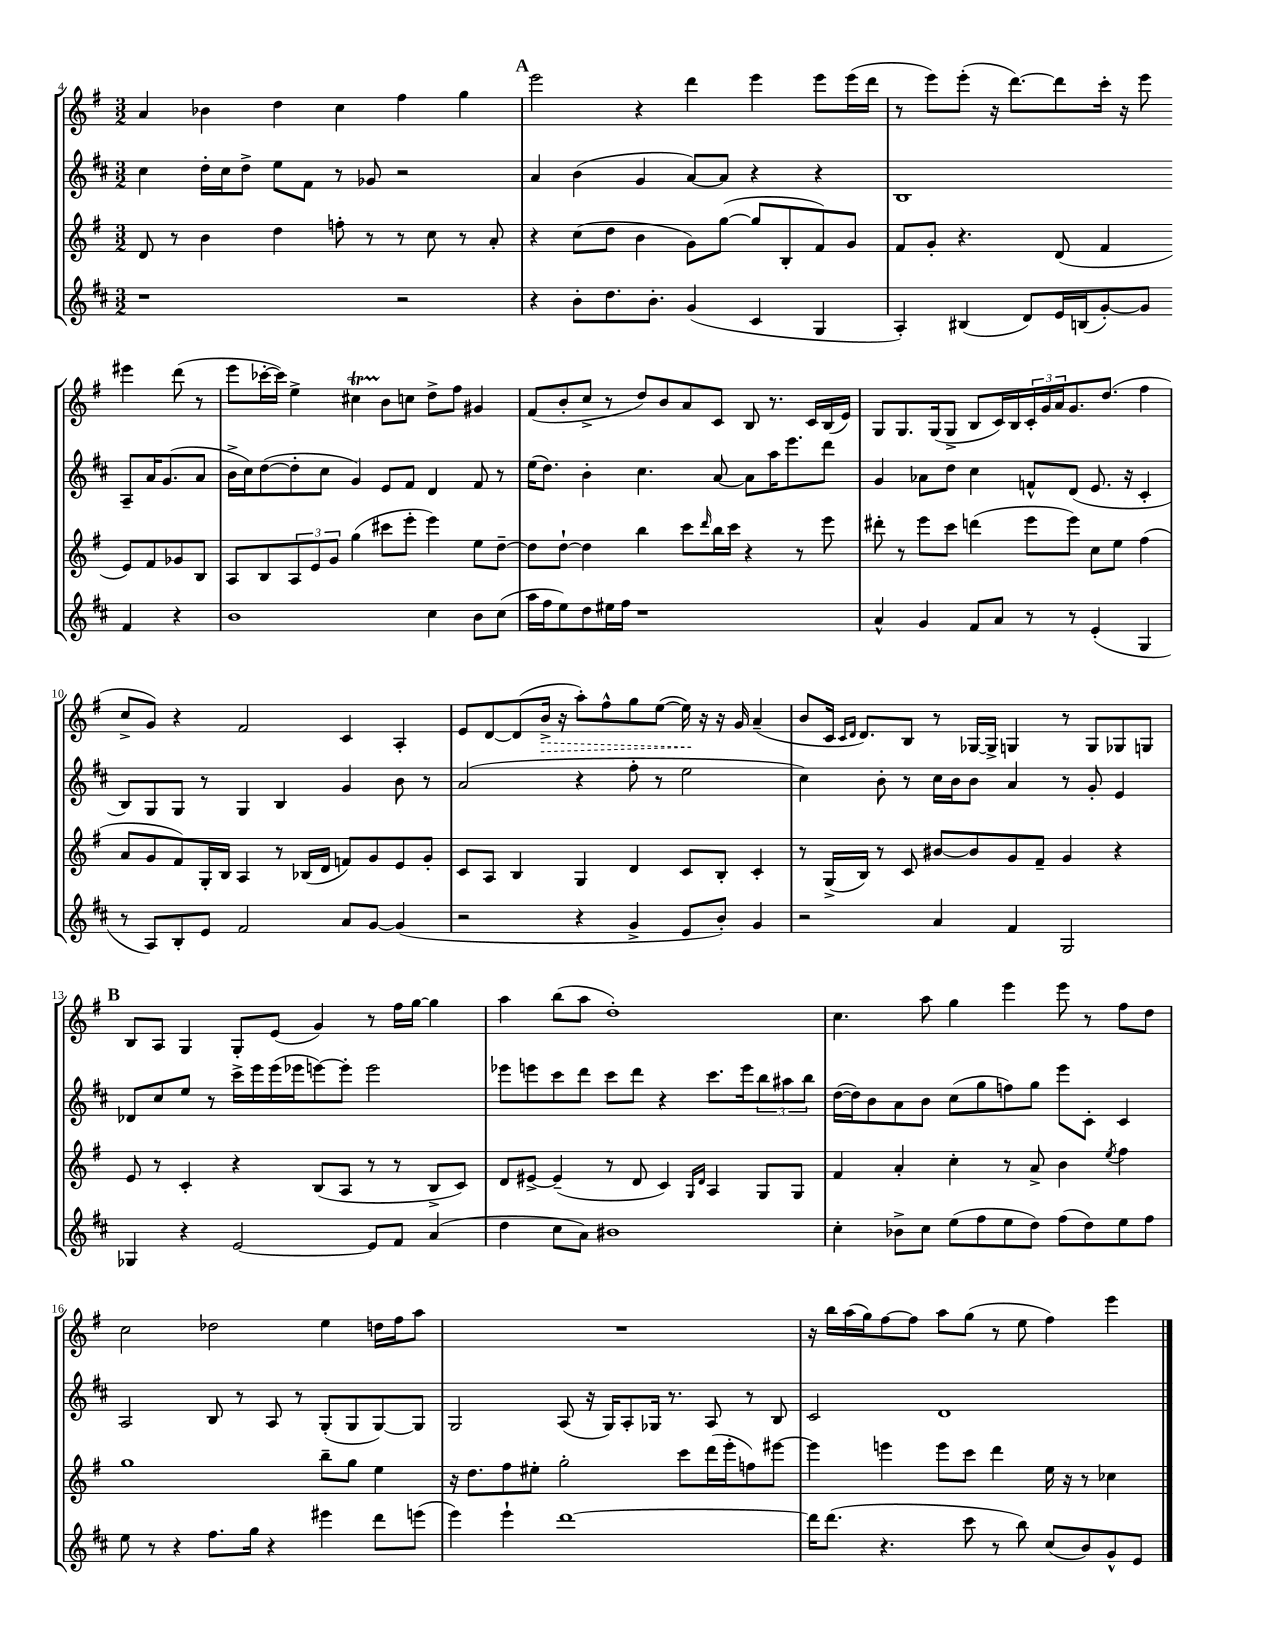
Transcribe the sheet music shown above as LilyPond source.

<<
\new StaffGroup <<
\new Staff = "s0" {
    \clef treble \key g \major \numericTimeSignature \time 3/2
    a'4 bes'4 d''4 c''4 fis''4 g''4 |
    \mark \markup { \bold "A" } e'''2 r4 d'''4 e'''4 e'''8 e'''16( d'''16 |
    r8 e'''8) e'''8-.( r16 d'''8.~) d'''8 c'''16-. r16 e'''8 eis'''4 d'''8( r8 |
    e'''8 ces'''16~-. ces'''16) e''4-> cis''4\startTrillSpan b'8\stopTrillSpan c''8 d''8-> fis''8 gis'4 |
    fis'8( b'8-. c''8-> r8 d''8) b'8 a'8 c'8 b8 r8. c'16 b16( e'16) |
    g8 g8. g16( g8-> b8 c'16) b16 \tuplet 3/2 { c'16-. g'16 a'16 } g'8. d''8.( fis''4 |
    c''8-> g'8) r4 fis'2 c'4 a4-. |
    e'8 d'8~ d'8( \once \override Hairpin.style = #'dashed-line b'16->\> r16 a''8-.) fis''8-^ g''8 e''8~( e''16\!) r16 r16 g'16 a'4--( |
    b'8 c'16 \grace { c'16 d'16 } d'8.) b8 r8 ges16~ ges16-> g4 r8 g8 ges8 g8 |
    \mark \markup { \bold "B" } b8 a8 g4 g8-. e'8( g'4) r8 fis''16 g''16~ g''4 |
    a''4 b''8( a''8 d''1-.) |
    c''4. a''8 g''4 e'''4 e'''8 r8 fis''8 d''8 |
    c''2 des''2 e''4 d''16 fis''16 a''8 |
    R1. |
    r16 b''16 a''16( g''16) fis''8~ fis''8 a''8 g''8( r8 e''8 fis''4) e'''4 \bar "|." |
}
\new Staff = "s1" {
    \clef treble \key d \major \numericTimeSignature \time 3/2
    cis''4 d''16-. cis''16 d''8-> e''8 fis'8 r8 ges'8 r2 |
    \mark \markup { \bold "A" } a'4 b'4( g'4 a'8~) a'8 r4 r4 |
    b1 a8-- a'16 g'8.( a'8 |
    b'16-> cis''16) d''8~( d''8-. cis''8 g'4) e'8 fis'8 d'4 fis'8 r8 |
    e''16( d''8.) b'4-. cis''4. a'8~ a'8 a''16 e'''8. d'''8 |
    g'4 aes'8 d''8 cis''4 f'8-^ d'8( e'8. r16 cis'4-. |
    b8) g8 g8 r8 g4 b4 g'4 b'8 r8 |
    a'2( r4 fis''8-. r8 e''2 |
    cis''4) b'8-. r8 cis''16 b'16 b'8 a'4 r8 g'8-. e'4 |
    \mark \markup { \bold "B" } des'8 cis''8 e''8 r8 cis'''16-> e'''16 e'''16( ees'''16 e'''8~) e'''8-. e'''2 |
    ees'''8 e'''8 cis'''8 d'''8 cis'''8 d'''8 r4 cis'''8. e'''16 \tuplet 3/2 { b''8 ais''8 b''8 } |
    d''16~( d''16) b'8 a'8 b'8 cis''8( g''8 f''8) g''8 e'''8 cis'8-. cis'4 |
    a2 b8 r8 a8 r8 g8-.( g8 g8~) g8 |
    g2 a8( r16 g16) a8-. ges16 r8. a8 r8 b8 |
    cis'2 d'1 \bar "|." |
}
\new Staff = "s2" {
    \clef treble \key g \major \numericTimeSignature \time 3/2
    d'8 r8 b'4 d''4 f''8-. r8 r8 c''8 r8 a'8-. |
    \mark \markup { \bold "A" } r4 c''8( d''8 b'4 g'8) g''8~( g''8 b8-. fis'8) g'8 |
    fis'8 g'8-. r4. d'8( fis'4 e'8) fis'8 ges'8 b8 |
    a8 b8 \tuplet 3/2 { a8 e'8 g'8 } g''4( cis'''8 e'''8-. e'''4) e''8 d''8~-- |
    d''8 d''8~-! d''4 b''4 c'''8 \grace { d'''16 } b''16 c'''16 r4 r8 e'''8 |
    dis'''8-. r8 e'''8 c'''8 d'''4( e'''8 e'''8) c''8 e''8 fis''4( |
    a'8 g'8 fis'8) g16-. b16 a4 r8 bes16( d'16 f'8) g'8 e'8 g'8-. |
    c'8 a8 b4 g4 d'4 c'8 b8-. c'4-. |
    r8 g16->( b16) r8 c'8 bis'8~ bis'8 g'8 fis'8-- g'4 r4 |
    \mark \markup { \bold "B" } e'8 r8 c'4-. r4 b8( a8 r8 r8 b8-> c'8) |
    d'8 eis'8~-> eis'4--( r8 d'8 c'4) \grace { g16 d'16 } a4 g8 g8 |
    fis'4 a'4-. c''4-. r8 a'8-> b'4 \acciaccatura { e''8 } fis''4 |
    g''1 b''8-- g''8 e''4 |
    r16 d''8. fis''8 eis''8-. g''2-. c'''8 d'''16( e'''16-. f''8) eis'''8~ |
    eis'''4 e'''4 e'''8 c'''8 d'''4 e''16 r16 r8 ces''4 \bar "|." |
}
\new Staff = "s3" {
    \clef treble \key d \major \numericTimeSignature \time 3/2
    r1 r2 |
    \mark \markup { \bold "A" } r4 b'8-. d''8. b'8.-. g'4( cis'4 g4 |
    a4-.) bis4( d'8) e'16 b16( g'8~-.) g'8 fis'4 r4 |
    b'1 cis''4 b'8 cis''8( |
    a''16 fis''16 e''8) d''8 eis''16 fis''16 r1 |
    a'4-^ g'4 fis'8 a'8 r8 r8 e'4-.( g4 |
    r8 a8) b8-. e'8 fis'2 a'8 g'8~ g'4( |
    r2 r4 g'4-> e'8 b'8-.) g'4 |
    r2 a'4 fis'4 g2 |
    \mark \markup { \bold "B" } ges4 r4 e'2~ e'8 fis'8 a'4( |
    d''4 cis''8 a'8) bis'1 |
    cis''4-. bes'8-> cis''8 e''8( fis''8 e''8 d''8) fis''8( d''8) e''8 fis''8 |
    e''8 r8 r4 fis''8. g''16 r4 eis'''4 d'''8 e'''8( |
    e'''4) e'''4-! d'''1~ |
    d'''16 d'''8.( r4. cis'''8 r8 b''8) cis''8( b'8) g'8-^ e'8 \bar "|." |
}
>>
>>
\layout { \context { \Score currentBarNumber = #4 } }
